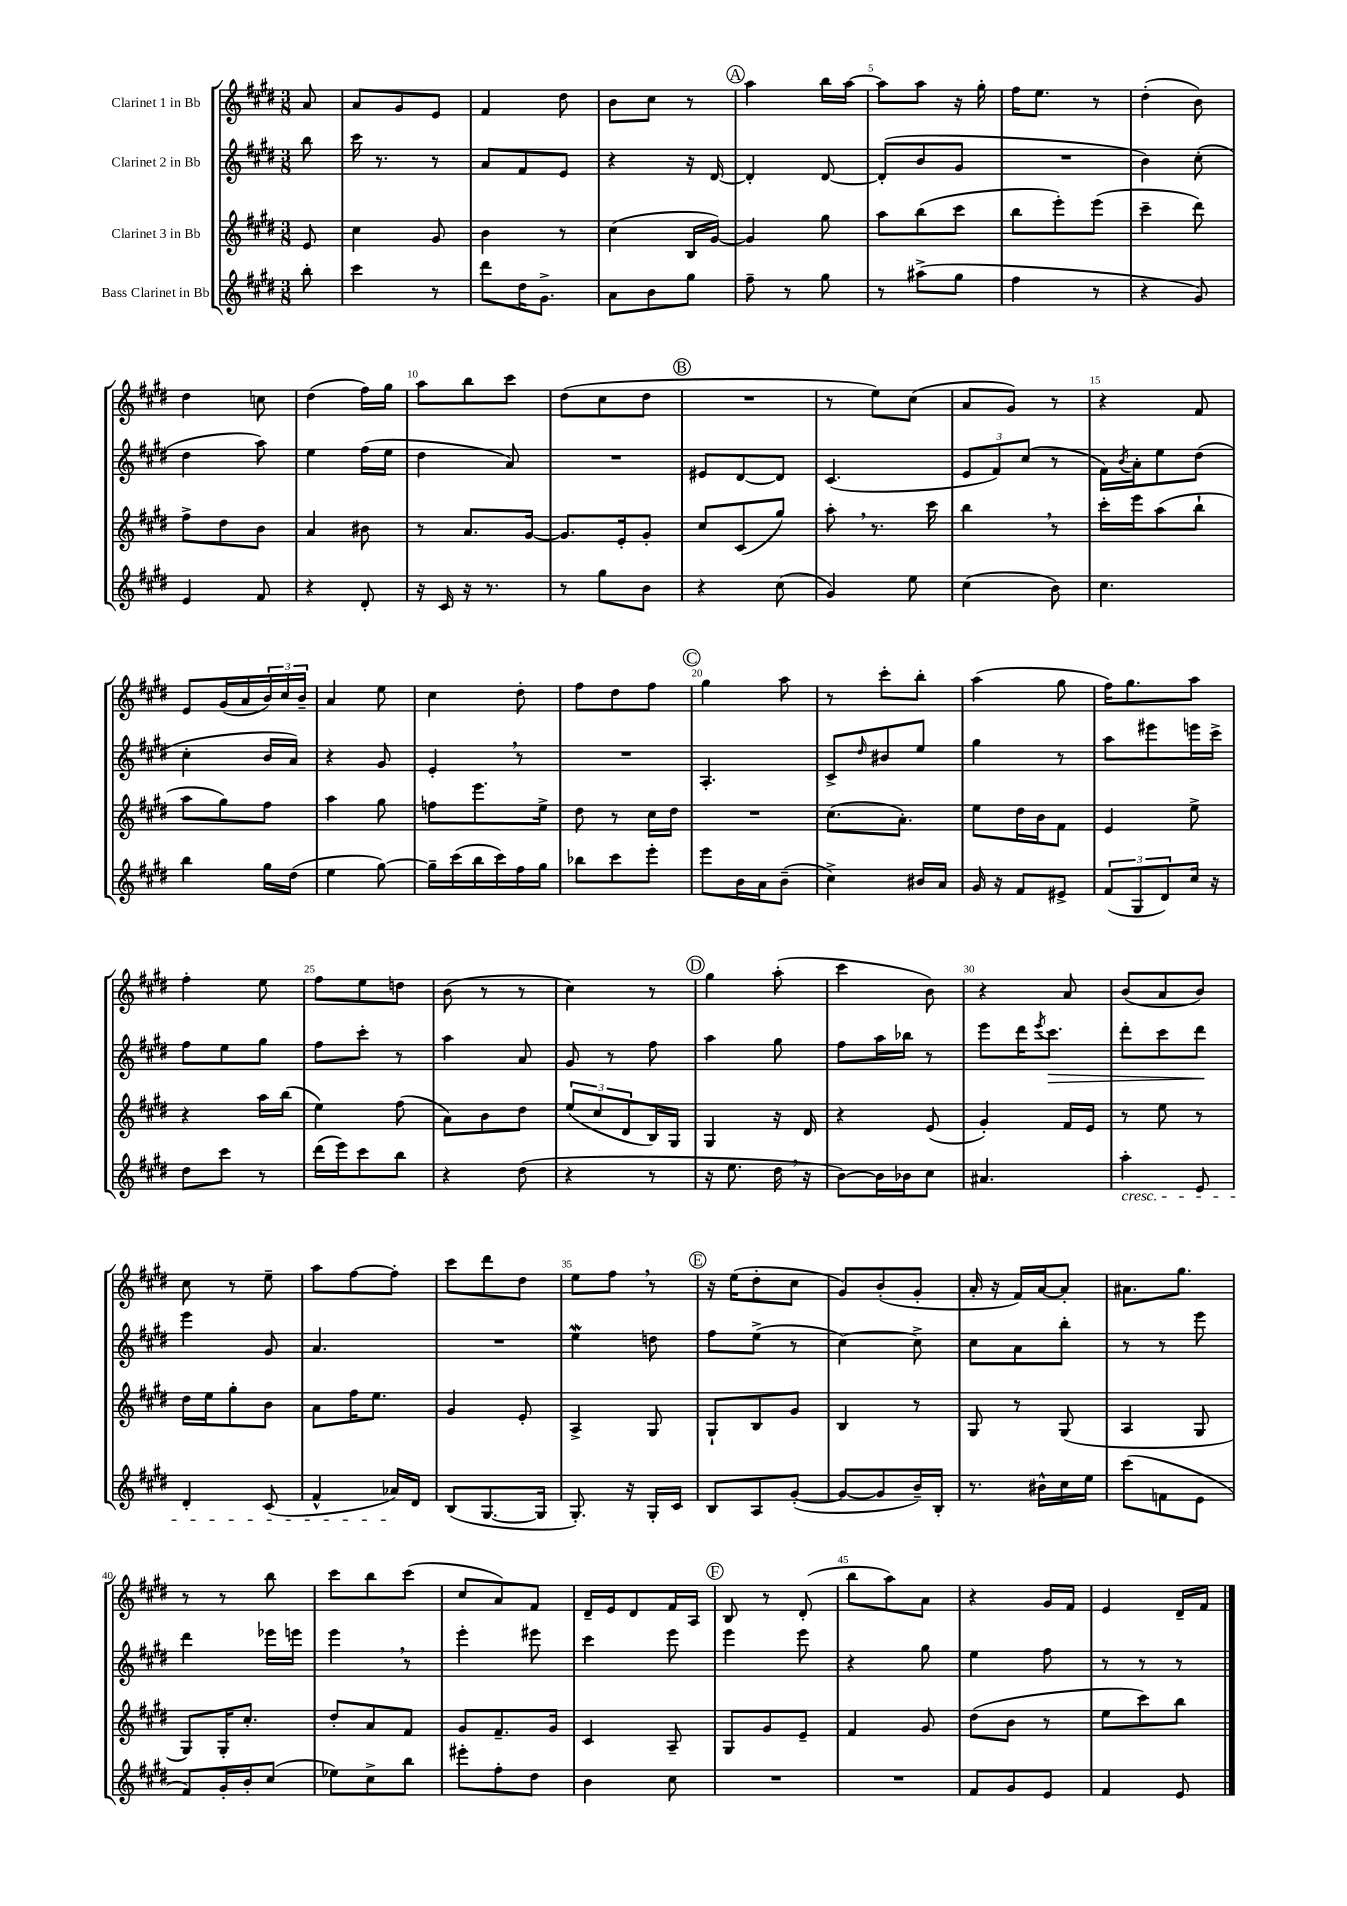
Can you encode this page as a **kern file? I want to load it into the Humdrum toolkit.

**kern	**kern	**kern	**dynam	**kern
*part4	*part3	*part2	*part2	*part1
*staff4	*staff3	*staff2	*staff2	*staff1
*I"Bass Clarinet in Bb	*I"Clarinet 3 in Bb	*I"Clarinet 2 in Bb	*	*I"Clarinet 1 in Bb
*clefG2	*clefG2	*clefG2	*	*clefG2
*k[f#c#g#d#]	*k[f#c#g#d#]	*k[f#c#g#d#]	*	*k[f#c#g#d#]
*M3/8	*M3/8	*M3/8	*	*M3/8
=	=	=	=	=
8bb'\	8e/	8bb\	.	8a/
=1	=1	=1	=1	=1
4ccc#\	4cc#\	16ccc#\	.	8a/L
.	.	8.r	.	.
.	.	.	.	8g#/
8r	8g#/	8r	.	8e/J
=2	=2	=2	=2	=2
8ddd#\L	4b\	8a/L	.	4f#/
16dd#\K	.	8f#/	.	.
8.g#^\J	.	.	.	.
.	8r	8e/J	.	8dd#\
=3	=3	=3	=3	=3
8a\L	(4cc#\	4r	.	8b\L
8b\	.	.	.	8cc#\J
8gg#\J	16B/LL	16r	.	8r
.	[16g#/JJ)	[16d#/	.	.
!!LO:REH:place=s1:t=A
=4	=4	=4	=4	=4
8ff#~\	4g#/]	4d#'/]	.	4aa\
8r	.	.	.	.
8gg#\	8gg#\	[8d#/	.	16bb\LL
.	.	.	.	[16aa\JJ
=5	=5	=5	=5	=5
8r	8aa\L	(8d#'/L]	.	8aa\L]
(8aa#X^\L	(8bb\	8b/	.	8aa\J
8gg#\J	8ccc#\J	8g#/J	.	16r
.	.	.	.	16gg#'\
=6	=6	=6	=6	=6
4ff#\	8bb\L	4.r	.	16ff#\KL
.	.	.	.	8.ee\J
.	8eee'\)	.	.	.
8r	(8eee\J	.	.	8r
=7	=7	=7	=7	=7
4r	4ccc#~\	4b\)	.	(4dd#'\
8g#/)	8ddd#\)	(8cc#'\	.	8b\)
!!LO:LB:g=z
=8	=8	=8	=8	=8
4e/	8ff#^\L	4dd#\	.	4dd#\
.	8dd#\	.	.	.
8f#/	8b\J	8aa\)	.	8ccn\
=9	=9	=9	=9	=9
4r	4a/	4ee\	.	(4dd#\
8d#'/	8b#X\	(16ff#\LL	.	16ff#\LL)
.	.	16ee\JJ	.	16gg#\JJ
=10	=10	=10	=10	=10
16r	8r	4dd#\	.	8aa\L
16c#/	.	.	.	.
16r	8.a/L	.	.	8bb\
8.r	.	.	.	.
.	.	8a/)	.	8ccc#\J
.	[16g#/Jk	.	.	.
=11	=11	=11	=11	=11
8r	8.g#/L]	4.r	.	(8dd#\L
8gg#\L	.	.	.	8cc#\
.	16e'/k	.	.	.
8b\J	8g#'/J	.	.	8dd#\J
!!LO:REH:place=s1:t=B
=12	=12	=12	=12	=12
4r	8cc#/L	8e#X/L	.	4.r
.	(8c#/	[8d#/	.	.
(8cc#\	8gg#/J)	8d#/J]	.	.
=13	=13	=13	=13	=13
4g#/)	8aa',\	(4.c#/	.	8r
.	8.r	.	.	8ee\L)
8ee\	.	.	.	(8cc#\J
.	16ccc#\	.	.	.
=14	=14	=14	=14	=14
(4cc#\	4bb,\	12e/L	.	8a/L
.	.	12f#/)	.	.
.	.	.	.	8g#/J)
.	.	(12cc#/J	.	.
8b\)	8r	8r	.	8r
=15	=15	=15	=15	=15
4.cc#\	16ccc#'\LL	16f#\LL)	.	4r
.	.	8qb/	.	.
.	16eee\J	16a'\J	.	.
.	(8aa\	8ee\	.	.
.	8bb`\J	(8dd#\J	.	8f#/
!!LO:LB:g=z
=16	=16	=16	=16	=16
4bb\	8aa\L	4cc#'\	.	8e/L
.	8gg#\)	.	.	(16g#/L
.	.	.	.	16a/
16gg#\LL	8ff#\J	16b/LL	.	24b/)
.	.	.	.	24cc#/
(16dd#\JJ	.	16a/JJ)	.	.
.	.	.	.	24b~/JJ
=17	=17	=17	=17	=17
4ee\	4aa\	4r	.	4a/
[8gg#\)	8gg#\	8g#/	.	8ee\
=18	=18	=18	=18	=18
16gg#~\LL]	8ffn\L	4e',/	.	4cc#\
(16ccc#\	.	.	.	.
16bb\	8.eee\	.	.	.
16ccc#\)	.	.	.	.
16ff#\	.	8r	.	8dd#'\
16gg#\JJ	16ee^\Jk	.	.	.
=19	=19	=19	=19	=19
8bb-X\L	8dd#\	4.r	.	8ff#\L
8ccc#\	8r	.	.	8dd#\
8eee'\J	16cc#\LL	.	.	8ff#\J
.	16dd#\JJ	.	.	.
!!LO:REH:place=s1:t=C
=20	=20	=20	=20	=20
8eee\L	4.r	4.A'/	.	4gg#\
16b\L	.	.	.	.
16a\J	.	.	.	.
(8b~\J	.	.	.	8aa\
=21	=21	=21	=21	=21
4cc#^\)	(8.cc#\L	8c#^/L	.	8r
.	.	16qqdd#/	.	.
.	.	8b#X/	.	8ccc#'\L
.	8.a'\J)	.	.	.
16b#X/LL	.	8ee/J	.	8bb'\J
16a/JJ	.	.	.	.
=22	=22	=22	=22	=22
16g#/	8ee\L	4gg#\	.	(4aa\
16r	.	.	.	.
8f#/L	16dd#\L	.	.	.
.	16b\J	.	.	.
8e#X^/J	8f#\J	8r	.	8gg#\
=23	=23	=23	=23	=23
(12f#/L	4e/	8aa\L	.	16ff#\KL)
.	.	.	.	8.gg#\
12G#/	.	.	.	.
.	.	8eee#X\	.	.
12d#/)	.	.	.	.
16cc#/Jk	8ee^\	16eeen\L	.	8aa\J
16r	.	16ccc#^\JJ	.	.
!!LO:LB:g=z
=24	=24	=24	=24	=24
8dd#\L	4r	8ff#\L	.	4ff#'\
8ccc#\J	.	8ee\	.	.
8r	16aa\LL	8gg#\J	.	8ee\
.	(16bb\JJ	.	.	.
=25	=25	=25	=25	=25
(16ddd#\LL	4ee\)	8ff#\L	.	8ff#\L
16eee\J)	.	.	.	.
8ccc#\	.	8ccc#'\J	.	8ee\
8bb\J	(8ff#\	8r	.	8ddn\J
=26	=26	=26	=26	=26
4r	8a\L)	4aa\	.	(8b\
.	8b\	.	.	8r
(8dd#\	8dd#\J	8a/	.	8r
=27	=27	=27	=27	=27
4r	(12ee/L	8g#/	.	4cc#\)
.	12cc#/	.	.	.
.	.	8r	.	.
.	12d#/	.	.	.
8r	16B/L)	8ff#\	.	8r
.	16G#/JJ	.	.	.
!!LO:REH:place=s1:t=D
=28	=28	=28	=28	=28
16r	4G#/	4aa\	.	4gg#\
8.ee\	.	.	.	.
16dd#,\	16r	8gg#\	.	(8aa'\
16r	16d#/	.	.	.
=29	=29	=29	=29	=29
[8b\L)	4r	8ff#\L	.	4ccc#\
16b\L]	.	16aa\L	.	.
16b-X\J	.	16bb-X\JJ	.	.
8cc#\J	(8e/	8r	.	8b\)
=30	=30	=30	=30	=30
4.a#X/	4g#'/)	8eee\L	.	4r
.	.	16ddd#\K	.	.
.	.	8qeee/	.	.
!	!	!	!LO:HP:b	!
.	.	8.ccc#\J	>	.
.	16f#/LL	.	.	8a/
.	16e/JJ	.	.	.
=31	=31	=31	=31	=31
!LO:TX:b:i:t=cresc.	!	!	!	!
4aa'\	8r	8ddd#'\L	.	(8b/L
.	8ee\	8ccc#\	.	8a/
8e/	8r	8ddd#\J	.	8b/J)
.	.	.	]	.
!!LO:LB:g=z
=32	=32	=32	=32	=32
4d#'/	16dd#\LL	4eee\	.	8cc#\
.	16ee\J	.	.	.
.	8gg#'\	.	.	8r
(8c#/	8b\J	8g#/	.	8ee~\
=33	=33	=33	=33	=33
4f#^^/	8a\L	4.a/	.	8aa\L
.	16ff#\K	.	.	[8ff#\
.	8.ee\J	.	.	.
16a-X/LL)	.	.	.	8ff#'\J]
16d#/JJ	.	.	.	.
=34	=34	=34	=34	=34
(8B/L	4g#/	4.r	.	8ccc#\L
[8.G#/	.	.	.	8ddd#\
.	8e'/	.	.	8dd#\J
16G#/Jk]	.	.	.	.
=35	=35	=35	=35	=35
8.G#'/)	4A^/	4eew\	.	8ee\L
.	.	.	.	8ff#,\J
16r	.	.	.	.
16G#'/LL	8G#/	8ddn\	.	8r
16c#/JJ	.	.	.	.
!!LO:REH:place=s1:t=E
=36	=36	=36	=36	=36
8B/L	8G#`/L	8ff#\L	.	16r
.	.	.	.	(16ee\KL
8A/	8B/	(8ee^\J	.	8dd#'\
([8g#'/J	8g#/J	8r	.	8cc#\J
=37	=37	=37	=37	=37
8g#/L_	4B/	[4cc#\)	.	8g#/L)
8g#/]	.	.	.	(8b'/
16b~/L)	8r	8cc#^\]	.	8g#'/J
16B'/JJ	.	.	.	.
=38	=38	=38	=38	=38
8.r	8G#/	8cc#\L	.	16a'/
.	.	.	.	16r
.	8r	8a\	.	16f#/LL)
16b#X^^\LL	.	.	.	[16a/J
16cc#\	(8G#/	8bb'\J	.	8a'/J]
16ee\JJ	.	.	.	.
=39	=39	=39	=39	=39
(8ccc#\L	4A/	8r	.	8.a#X\L
8fn\	.	8r	.	.
.	.	.	.	8.gg#\J
8e\J	8G#/	8eee\	.	.
!!LO:LB:g=z
=40	=40	=40	=40	=40
8f#/L)	8G#/L)	4ddd#\	.	8r
16g#'/L	16G#'/K	.	.	8r
16b'/J	8.cc#'/J	.	.	.
(8cc#/J	.	16eee-X\LL	.	8bb\
.	.	16eeen\JJ	.	.
=41	=41	=41	=41	=41
8ee-X\L)	8dd#'/L	4eee,\	.	8ccc#\L
8cc#^\	8a/	.	.	8bb\
8bb\J	8f#/J	8r	.	(8ccc#\J
=42	=42	=42	=42	=42
8eee#X'\L	8g#/L	4eee'\	.	8cc#/L
8ff#'\	8.f#~/	.	.	8a/)
8dd#\J	.	8eee#X\	.	8f#/J
.	16g#/Jk	.	.	.
=43	=43	=43	=43	=43
4b\	4c#/	4ccc#\	.	16d#~/LL
.	.	.	.	16e/J
.	.	.	.	8d#/
8cc#\	8A~/	8eee\	.	16f#/L
.	.	.	.	16A/JJ
!!LO:REH:place=s1:t=F
=44	=44	=44	=44	=44
4.r	8G#/L	4eee\	.	8B/
.	8g#/	.	.	8r
.	8e~/J	8eee\	.	(8d#'/
=45	=45	=45	=45	=45
4.r	4f#/	4r	.	8bb\L
.	.	.	.	8aa\)
.	8g#/	8gg#\	.	8a\J
=46	=46	=46	=46	=46
8f#/L	(8dd#\L	4ee\	.	4r
8g#/	8b\J	.	.	.
8e/J	8r	8ff#\	.	16g#/LL
.	.	.	.	16f#/JJ
=47	=47	=47	=47	=47
4f#/	8ee\L	8r	.	4e/
.	8ccc#\)	8r	.	.
8e/	8bb\J	8r	.	16d#~/LL
.	.	.	.	16f#/JJ
==	==	==	==	==
*-	*-	*-	*-	*-
